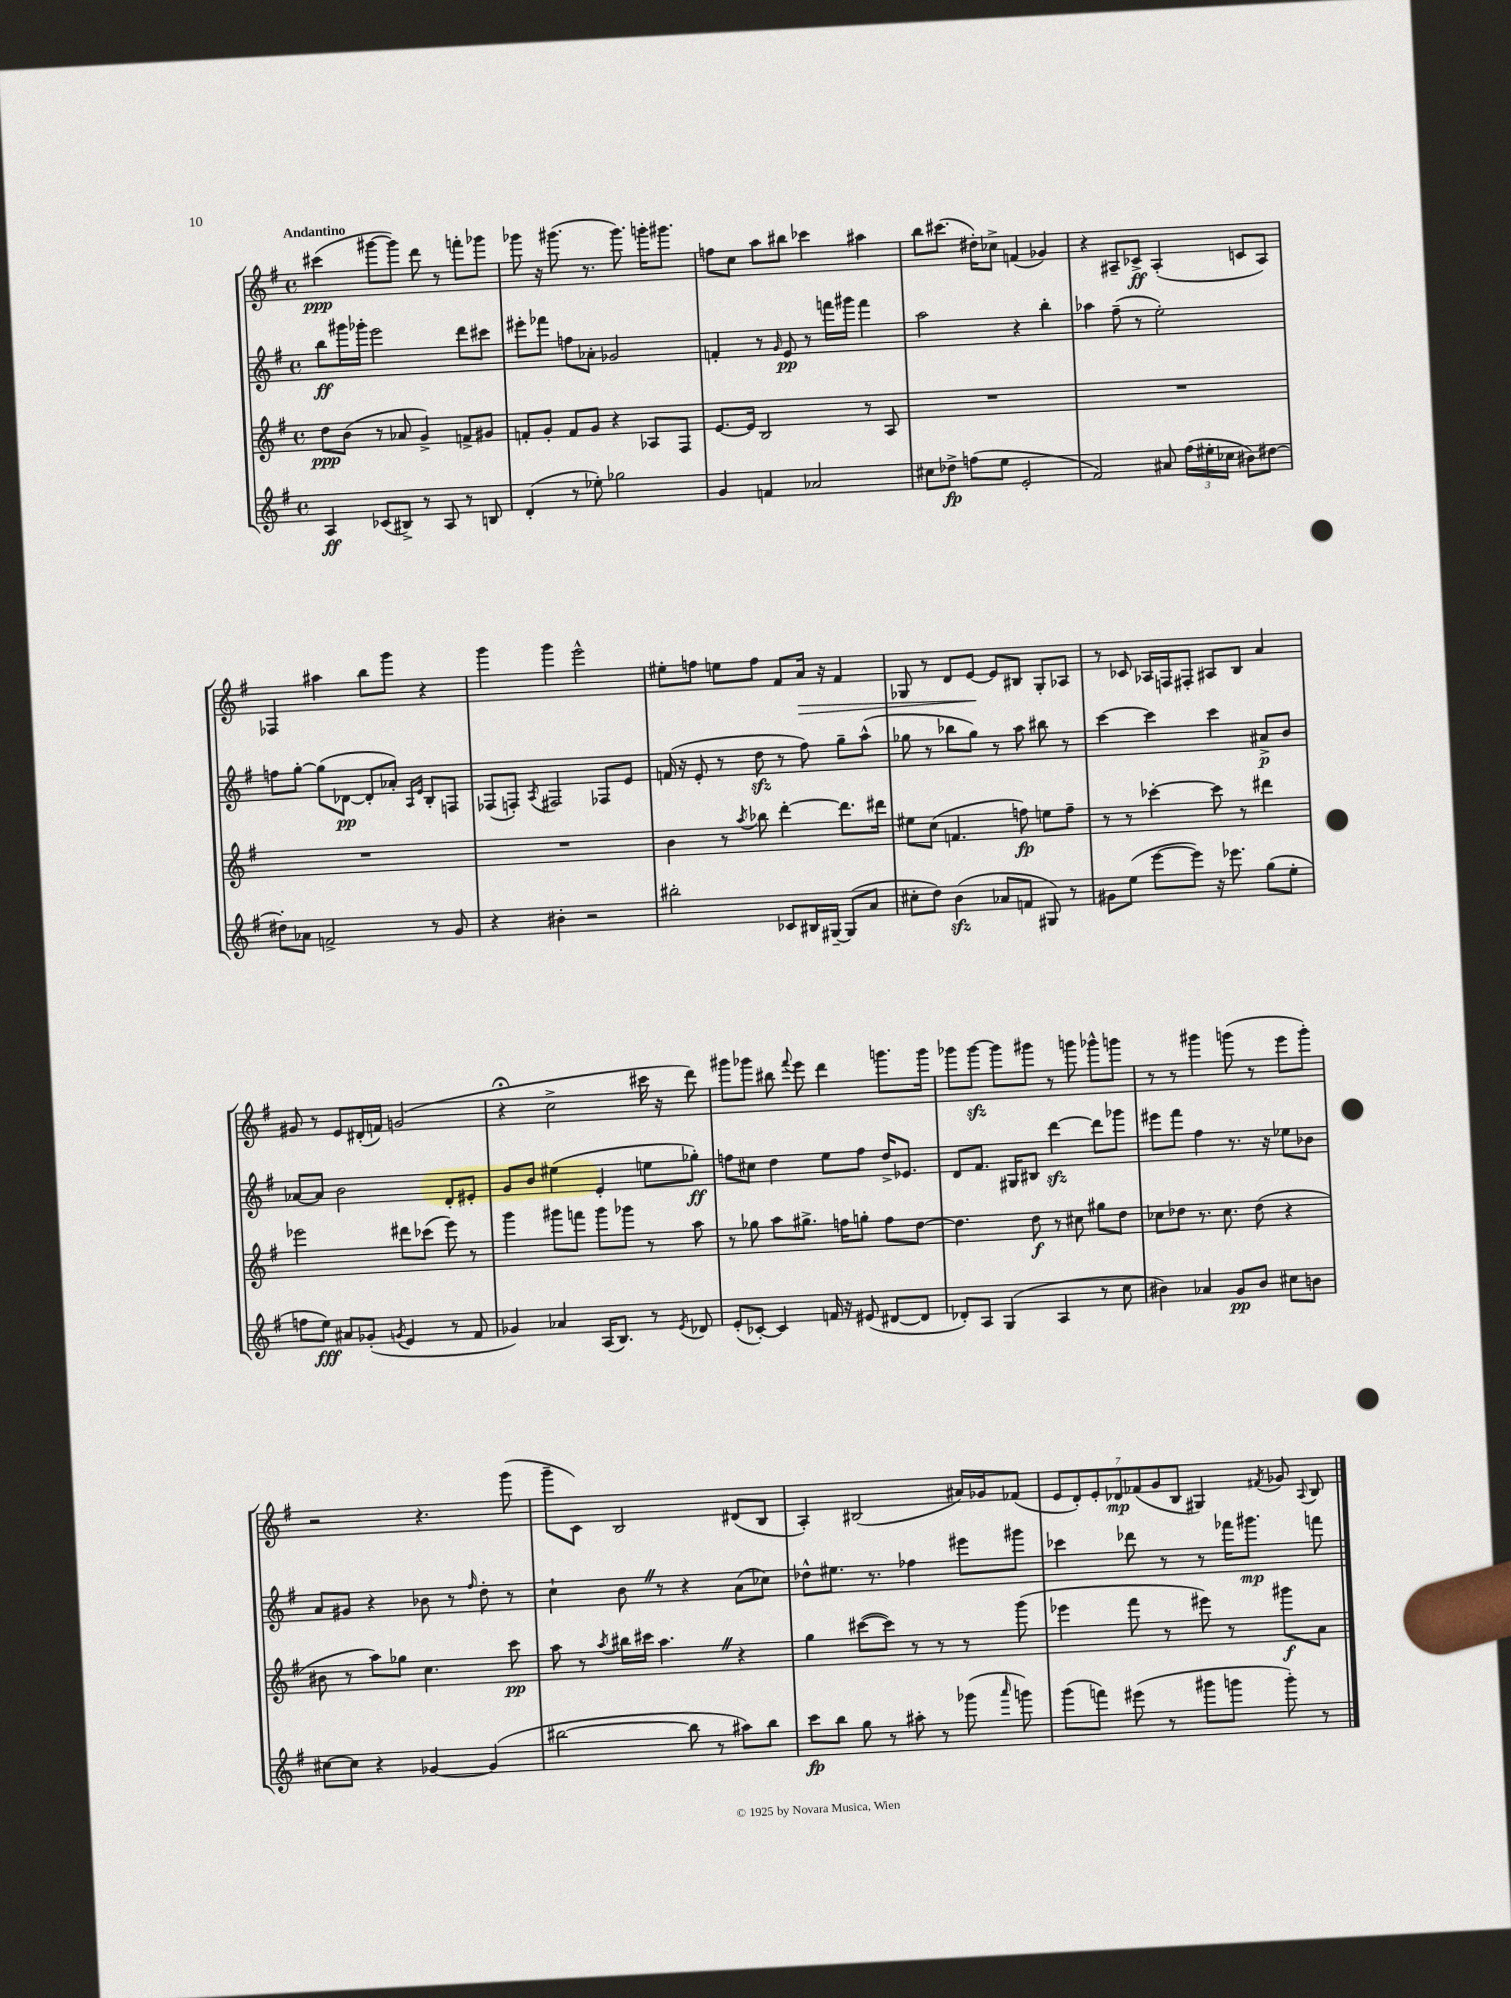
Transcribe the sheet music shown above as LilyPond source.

<<
\new StaffGroup <<
\new Staff = "s0" {
    \clef treble \key g \major \defaultTimeSignature \time 4/4 \tempo "Andantino"
    \autoBeamOff cis'''4\ppp( gis'''8[~ gis'''8]) d'''8 r8 f'''8[-. ges'''8] |
    ges'''8 r16 gis'''8.( r8. gis'''8.) g'''16[-. gis'''8.] |
    f''8[ c''8] a''8[ bis''8] ces'''4 ais''4 |
    b''8[ cis'''8.]( dis''16[-.) ces''8]-> f'4( ges'4) |
    r4 ais8[-- ces'8]->\ff ais4-.( c'8[ ais8]) |
    fes4 ais''4 b''8[ g'''8] r4 |
    g'''4 g'''4 e'''2-^ |
    eis''8[-. f''8] e''8[ f''8] fis'8[ a'16]\> r16 fis'4 |
    ges8 r8 d'8[ e'8]~\! e'8[ bis8] ges8[-. aes8] |
    r8 ces'8 aes16[ f16 fis8]-. ais8[ b8] a'4 |
    gis'8 r8 e'8[ dis'16-.( f'16]) g'2( |
    r4\fermata c''2-> cis'''16 r16 d'''8) |
    gis'''8[ ges'''8] bis''8 \appoggiatura { fis'''8 } e'''8 d'''4 g'''8.[ g'''16] |
    ges'''8[ ges'''8]~\sfz ges'''8[ gis'''8] r8 g'''8 ges'''8[-^ g'''8] |
    r8 r8 gis'''4 g'''8( r8 e'''8[ g'''8]-.) |
    r2 r4. g'''8( |
    g'''8[-- c'8]) b2 dis'8[( b8] |
    a4-.) bis2( ais'16[) ges'16 fes'8]( |
    \tuplet 7/4 { e'8[ d'8-.) e'8-. des'8\mp fes'8( g'8 b8] } gis4) \acciaccatura { fis'8 } ges'8 \appoggiatura { a8 } b8 \bar "|." |
}
\new Staff = "s1" {
    \clef treble \key g \major \defaultTimeSignature \time 4/4
    \autoBeamOff b''8[\ff gis'''16 ges'''16]-. e'''2 d'''8[ cis'''8] |
    eis'''8[-. fes'''8] f''8[ aes'8]-. ges'2 |
    f'4-. r8 \grace { g'16 } e'8\pp r8 f'''16[ gis'''16] f'''4 |
    a''2 r4 b''4-. |
    aes''4 fis''8--( r8 e''2-.) |
    f''8[ g''8]~-. g''8[( des'8]~\pp des'8[-. aes'8]-.) \grace { a16[ e'16] } b8[-. f8] |
    fes8[( f8]-.) \acciaccatura { a8 } fis2 fes8[ e'8] |
    f'16( r16 e'8-. r8 d''8\sfz r8 fis''8) g''8[-- a''8]-^( |
    ges''8 r8 bes''8[ ges''8]) r8 a''8 bis''8 r8 |
    c'''4~ c'''4 c'''4 ais'8[->\p b'8] |
    aes'8[~ aes'8] b'2 d'8[-. eis'8]-. |
    g'8[ b'8] eis''4( e'4-. e''8[ ges''8]-.\ff) |
    f''8[ cis''8] d''4 e''8[ f''8] d''16[-> ees'8.] |
    d'8[ fis'8.] gis16[ bis8] d'''4~\sfz d'''8[ ges'''8] |
    eis'''8[ fis'''8] fis''4 r8. r16 ees''8[ bes'8] |
    a'8[ gis'8] r4 bes'8 r8 \grace { fis''16 } d''8-. r8 |
    c''4-! b'8 \once \override BreathingSign.text = \markup { \musicglyph "scripts.caesura.straight" } \breathe r8 r4 a'8[( ces''8]) |
    des''8[-^ eis''8.] r8. fes''4 eis'''8[ gis'''8] |
    ces'''4 des'''8 r8 r8 fes'''16[ gis'''8.]\mp f'''8 \bar "|." |
}
\new Staff = "s2" {
    \clef treble \key g \major \defaultTimeSignature \time 4/4
    \autoBeamOff d''8[\ppp b'8]( r8 aes'8 g'4->) f'8[-> gis'8] |
    f'8[-. g'8]-. f'8[ g'8] r4 aes8[ fis8] |
    e'8.[~ e'16] b2 r8 a8 |
    R1 |
    R1 |
    R1 |
    R1 |
    b'4 r8 \acciaccatura { a''8 } bes''8 d'''4~-. d'''8.[ dis'''16] |
    eis''8[ c''8]( f'4. f''8\fp) e''8[ f''8]-- |
    r8 r8 ces'''4~-. ces'''8 r8 dis'''4 |
    ees'''2 dis'''8[ ces'''8]( ees'''8) r8 |
    g'''4 gis'''8[ f'''8] gis'''8[ ges'''8] r8 a''8 |
    r8 ges''8 a''8[ gis''8.]-> f''16[ g''8]-. f''8[ d''8]~ |
    d''4. d''8\f r8 cis''8 gis''8[ d''8] |
    ces''8[ des''8] r8. ces''8. des''8( r4 |
    bis'8 r8 a''8[) ges''8] c''4. c'''8\pp |
    a''8 r8 \acciaccatura { a''8 } bis''16[ cis'''16] a''4. \once \override BreathingSign.text = \markup { \musicglyph "scripts.caesura.straight" } \breathe r4 |
    g''4 cis'''8[~( cis'''8]) r8 r8 r8 g'''8( |
    ees'''4 fis'''8 r8 eis'''8) r8 gis'''8[\f a'8] \bar "|." |
}
\new Staff = "s3" {
    \clef treble \key g \major \defaultTimeSignature \time 4/4
    \autoBeamOff a4\ff ces'8[( bis8]->) r8 a8 r8 b8 |
    d'4-.( r8 ees''8-.) ges''2 |
    g'4 f'4 aes'2 |
    cis''8[ des''8]->\fp f''8[( e''8] e'2-. |
    fis'2) ais'8 \tuplet 3/2 { fis''16[( eis''16-. ces''16] } bis'8[) dis''8]~ |
    dis''8[-. aes'8] f'2-> r8 g'8 |
    r4 bis'4-. r2 |
    bis''2-. ces'8[ bis16 gis16]~-- gis8[( a'8] |
    cis''8[-. d''8]) b'4\sfz( aes'8[ f'8] gis8) r8 |
    gis'8[ e''8]( e'''8[~ e'''8]) r16 ees'''8. g''8[( e''8]-. |
    f''8[ e''8]\fff) ais'8[ ges'8]-.( \acciaccatura { g'8 } e'4 r8 fis'8 |
    ges'4) aes'4 a16[( b8.]) r8 \acciaccatura { e'8 } des'8 |
    e'8[-.( ces'8]~-.) ces'4 f'16 r16 eis'8( dis'8[~ dis'8] |
    des'8[-.) a8] g4( a4 r8 c''8 |
    bis'4) aes'4 g'8[\pp bis'8] cis''8[ b'8] |
    cis''8[~ cis''8] r4 ges'4~ ges'4( |
    bis''2~ bis''8 r8 ais''8[) bis''8] |
    c'''8[\fp b''8] g''8 r8 ais''8-. r8 ges'''8( \grace { a'''16 } g'''8) |
    g'''8[( f'''8]) eis'''8( r8 gis'''8[ g'''8] g'''8-.) r8 \bar "|." |
}
>>
>>
\layout { \context { \Score \remove "Bar_number_engraver" } }
